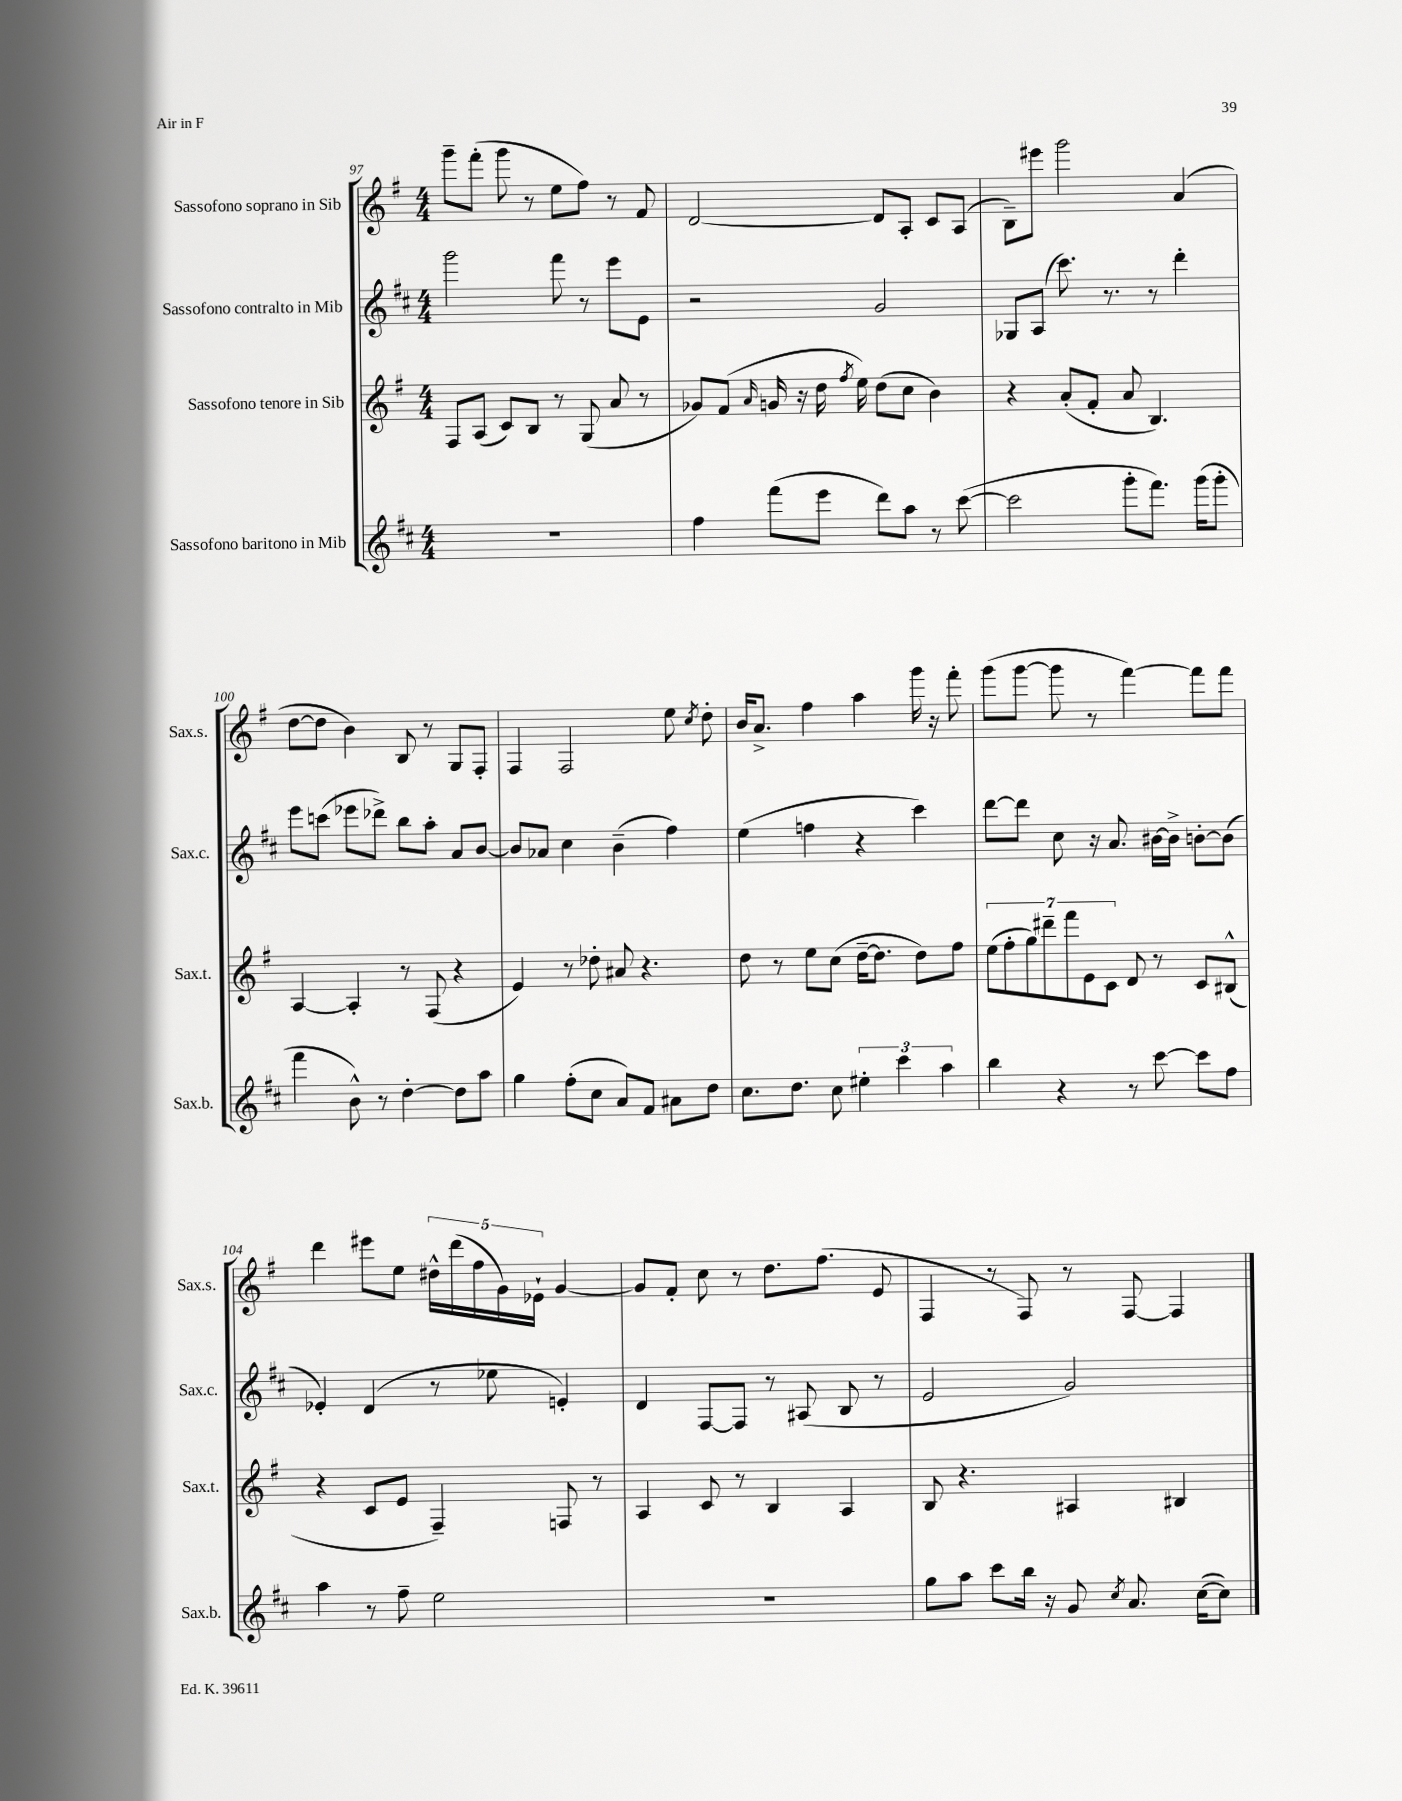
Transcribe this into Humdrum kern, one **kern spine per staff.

**kern	**kern	**kern	**kern
*staff4	*staff3	*staff2	*staff1
*clefG2	*clefG2	*clefG2	*clefG2
*k[f#c#]	*k[f#]	*k[f#c#]	*k[f#]
*M4/4	*M4/4	*M4/4	*M4/4
1r	8F#/L	2ggg\	8ggg~\L
.	(8A/J	.	(8fff#'\J
.	8c/L)	.	8ggg\
.	8B/J	.	8r
.	8r	8fff#\	8ee\L
.	(8G/	8r	8ff#\J)
.	8a/	8eee\L	8r
.	8r	8e\J	8f#/
=	=	=	=
4ff#\	8g-/L)	2r	[2d/
.	(8f#/J	.	.
.	16qqa/	.	.
(8fff#\L	16g/	.	.
.	16r	.	.
8eee\J	16dd\	.	.
.	8qff#/	.	.
.	16ee\)	.	.
8ddd\L)	(8dd\L	2g/	8d/]L
8aa\J	8cc\J	.	8A'/J
8r	4b\)	.	8c/L
([8ccc#\	.	.	(8A/J
=	=	=	=
2ccc#\]	4r	8G-/L	8B~\L)
.	.	(8A/J	8eee#\J
.	(8a'/L	8.ccc#\)	2ggg\
.	8f#'/J	.	.
.	.	8.r	.
8ggg'\L	8a/	.	.
8.fff#\J)	4.B/)	8r	.
.	.	4ddd'\	(4a/
(16ggg\LK	.	.	.
8ggg'\J	.	.	.
=	=	=	=
4fff#\	[4A/	8eee\L	[8dd\L
.	.	(8ccc\J	8dd\]J
8b^^\)	4A'/]	8eee-\L	4b\)
8r	.	8ddd-^\J)	.
[4dd'\	8r	8bb\L	8B/
.	(8F#/	8aa'\J	8r
8dd\]L	4r	8a/L	8G/L
8aa\J	.	[8b/J	8F#'/J
=	=	=	=
4gg\	4e/)	8b/]L	4F#/
.	.	8a-/J	.
(8ff#'\L	8r	4cc#\	2F#/
8cc#\J	8dd-'\	.	.
8a/L)	8a#/	(4b~\	.
8f#/J	4.r	.	.
8a#\L	.	4ff#\)	8ee\
.	.	.	8qcc/
8dd\J	.	.	8dd'\
=	=	=	=
8.cc#\L	8dd\	(4ee\	16b/LK
.	.	.	8.a^/J
.	8r	.	.
8.dd\J	.	.	.
.	8ee\L	4ff\	4ff#\
8cc#\	(8cc\J	.	.
6ee#'\	[16dd~\LK	4r	4aa\
.	8.dd\]J	.	.
6ccc#\	.	.	.
.	8dd\L)	4ccc#\)	16ggg\
.	.	.	16r
6aa\	.	.	.
.	8ff#\J	.	8fff#'\
=	=	=	=
4bb\	(14ee\L	[8ddd\L	(8ggg\L
.	14ff#'\	.	.
.	.	8ddd\]J	[8ggg\J
.	14gg\)	.	.
.	14ddd#~\	.	.
4r	.	8cc#\	8ggg\]
.	14fff#\	.	.
.	14e\	.	.
.	.	16r	8r
.	14c\J	.	.
.	.	8.a/	.
8r	8d/	.	[4fff#\)
[8ccc#\	8r	[16b#\LL	.
.	.	16b#^\]JJ	.
8ccc#\]L	8c/L	[8b'\L	8fff#\]L
8ff#\J	(8B#^^/J	(8b\]J	8fff#\J
=	=	=	=
4aa\	4r	4e-'/)	4ddd\
8r	8c/L	(4d/	8eee#\L
8ff#~\	8e/J	.	8ee\J
2ee\	4F#~/)	8r	20dd#^^\LL
.	.	.	(20ddd\
.	.	.	20ff#\
.	.	8ee-\	.
.	.	.	20g\)
.	.	.	20e-`\JJ
.	8F/	4e'/)	[4g/
.	8r	.	.
=	=	=	=
1r	4A/	4d/	8g/]L
.	.	.	8f#'/J
.	8c/	[8F#/L	8cc\
.	8r	8F#/]J	8r
.	4B/	8r	8.dd\L
.	.	(8A#/	.
.	.	.	(8.ff#\J
.	4A/	8B/	.
.	.	8r	8e/
=	=	=	=
8gg\L	8B/	2e/	4F#/
8aa\J	4.r	.	.
8ccc#\L	.	.	8r
16bb\Jk	.	.	8F#/)
16r	.	.	.
8g/	4A#/	2g/)	8r
8qcc#/	.	.	.
8.a/	.	.	[8F#/
.	4B#/	.	4F#/]
([16cc#\LK	.	.	.
8cc#\]J)	.	.	.
==	==	==	==
*-	*-	*-	*-
